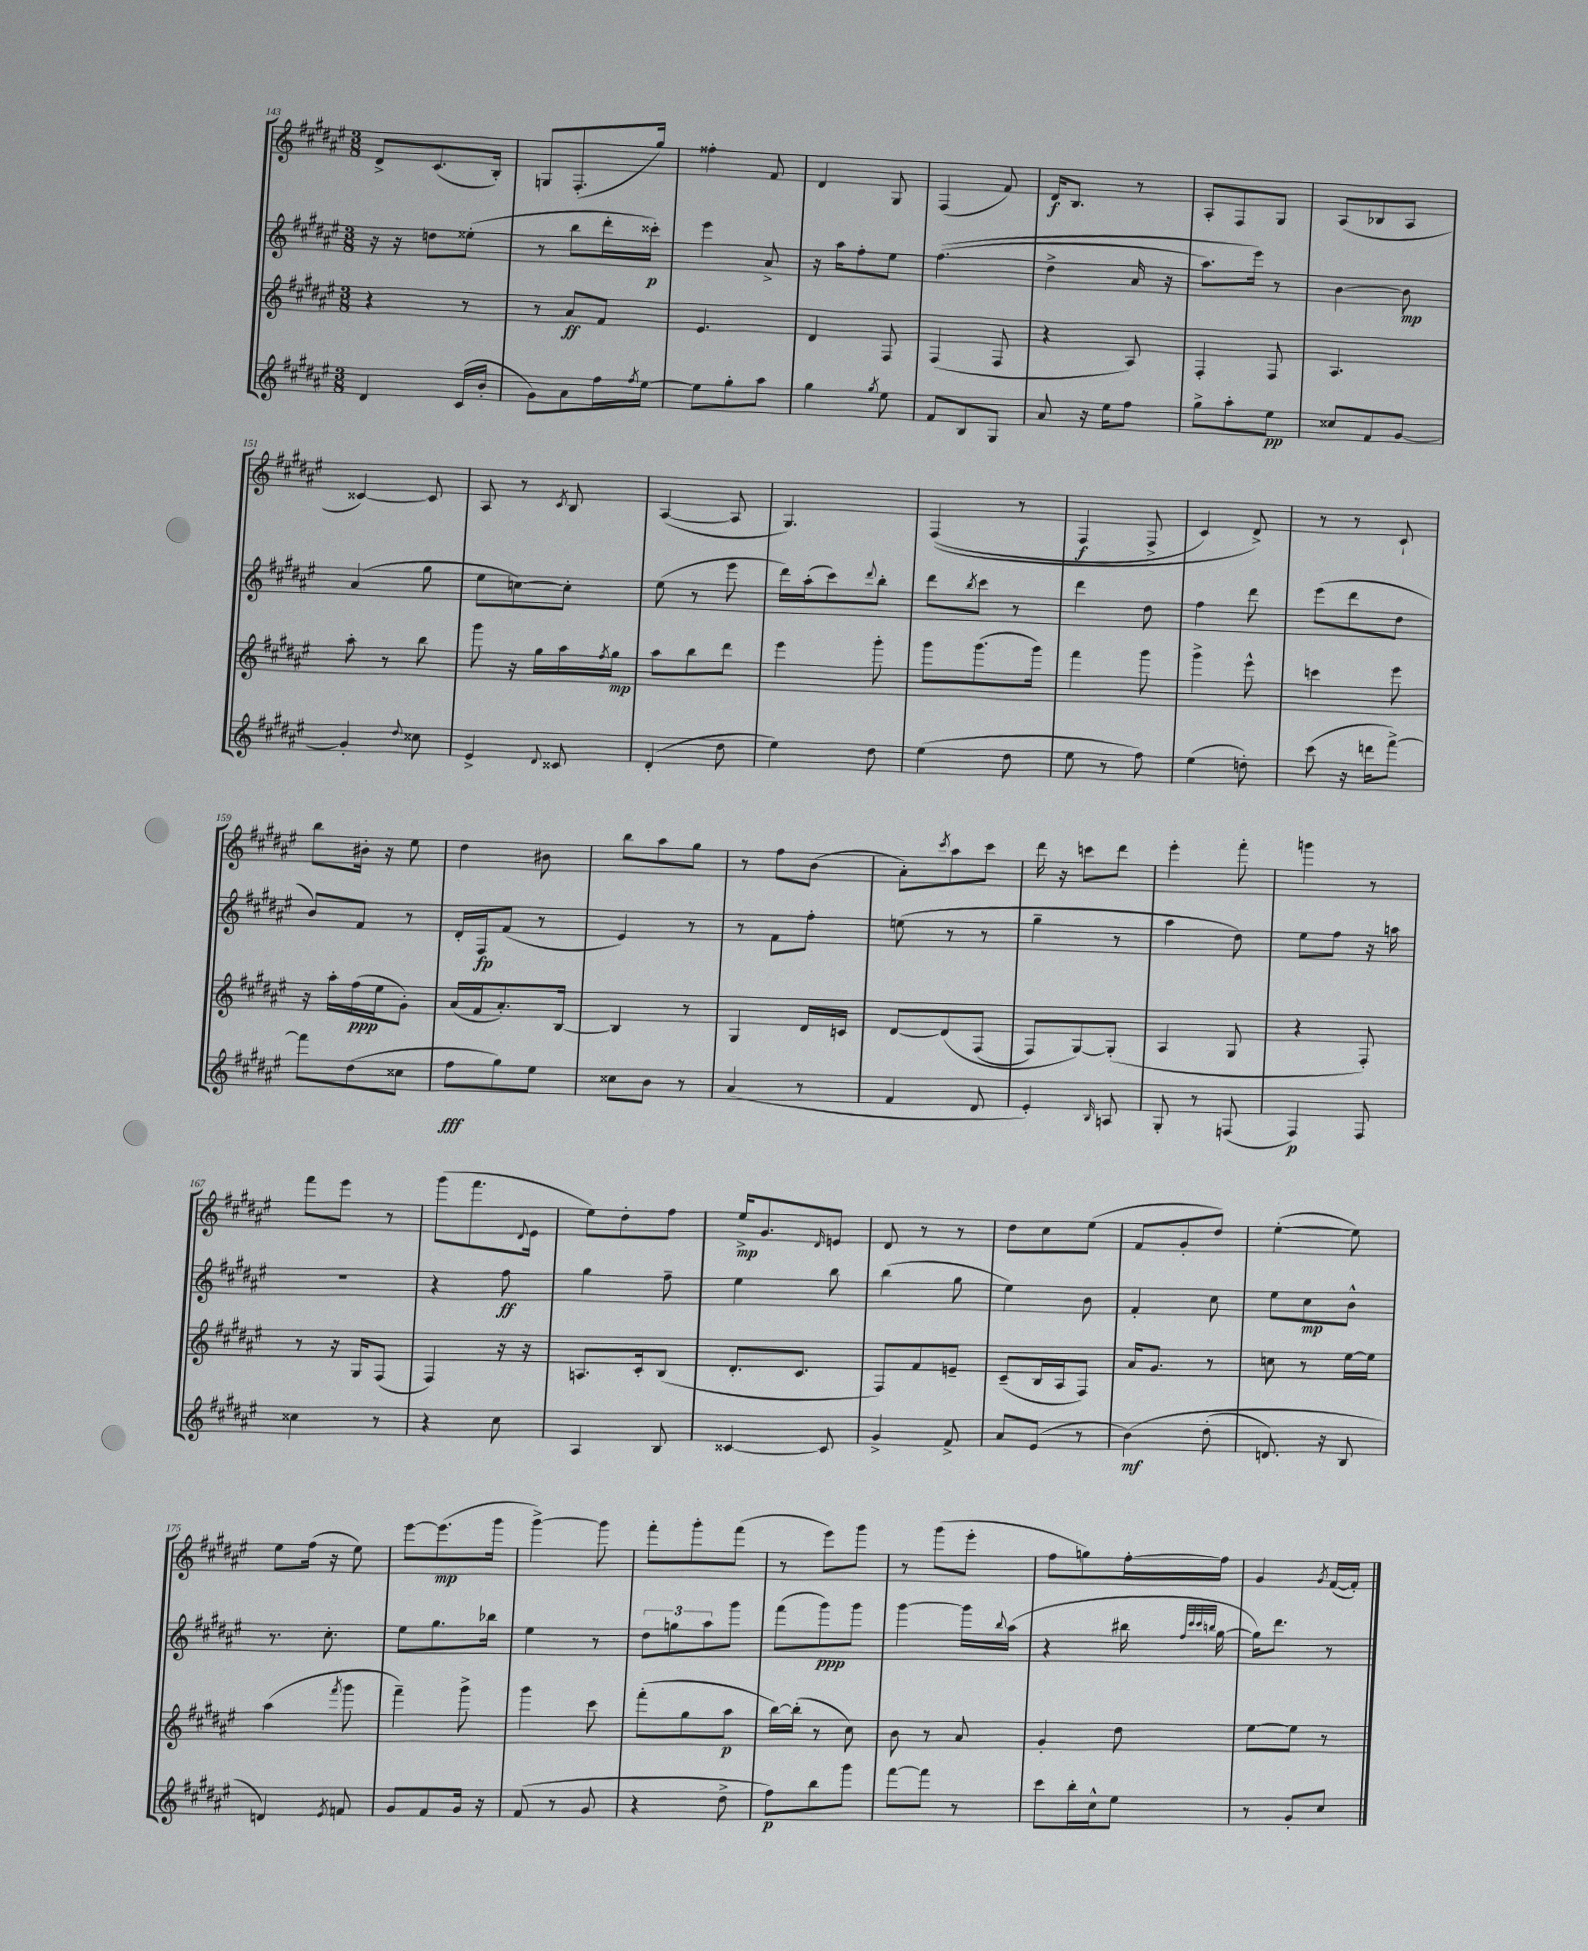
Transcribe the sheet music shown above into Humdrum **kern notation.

**kern	**kern	**kern	**kern
*staff4	*staff3	*staff2	*staff1
*clefG2	*clefG2	*clefG2	*clefG2
*k[f#c#g#d#a#e#]	*k[f#c#g#d#a#e#]	*k[f#c#g#d#a#e#]	*k[f#c#g#d#a#e#]
*M3/8	*M3/8	*M3/8	*M3/8
4d#/	4r	16r	8d#^/L
.	.	16r	.
.	.	8dd\L	(8.c#/
(16c#/LL	8r	(8ee##'\J	.
16b'/JJ	.	.	16B'/Jk)
=	=	=	=
8g#\L)	8r	8r	8G/L
8a#\	8a#/L	8bb\L	(8.F#'/
16ff#\L	8f#/J	16ddd#'\L	.
8qff#/	.	.	.
[16ee#\JJ	.	16ccc##'\JJ)	16gg#/Jk)
=	=	=	=
8ee#\]L	4.e#/	4eee#\	4ff##'\
8gg#'\	.	.	.
8aa#\J	.	8a#^/	8f#/
=	=	=	=
4gg#\	4d#/	16r	4d#/
.	.	16aa#\LK	.
.	.	8ff#'\	.
8qgg#/	.	.	.
8ee#\	8F#/	8ee#\J	8G#/
=	=	=	=
8f#/L	(4F#/	&((4.ff#\	(4F#/
8B/	.	.	.
8G#/J	8F#/	.	8f#/)
=	=	=	=
8a#/	4r	4dd#^\	16d#/LK
.	.	.	8.B/J
16r	.	.	.
16ee#\LK	.	.	.
8ff#\J	8A#/)	16a#/	8r
.	.	16r	.
=	=	=	=
8gg#^\L	4F#'/	8.aa#\L)	8A#'/L
8aa#'\	.	.	8F#/
.	.	16eee#\Jk&)	.
8ee#\J	8F#/	8r	8G#/J
=	=	=	=
8cc##/L	4.A#/	[4b\	(8A#/L
8f#/	.	.	8B-/
[8g#/J	.	8b\]	8A#/J
=	=	=	=
4g#'/]	8aa#'\	(4a#/	[4c##/)
.	8r	.	.
8qqdd#/	.	.	.
8cc##\	8bb\	8gg#\	8c##/]
=	=	=	=
4e#^/	8ggg#\	8ee#\L	8A#/
.	16r	[8cc\)	8r
.	16gg#\LL	.	.
8qqd#/	.	.	8qc#/
8c##/	16aa#\	8cc'\]J	8B/
.	8qff#/	.	.
.	16gg#\JJ	.	.
=	=	=	=
(4d#'/	8aa#\L	(8ee#\	([4A#/
.	8bb\	8r	.
8dd#\	8ddd#\J	8eee#\	8A#/]
=	=	=	=
4ee#\)	4eee#\	16ddd#\LL)	4.G#/)
.	.	(16aa#'\J	.
.	.	8ccc#\)	.
.	.	8qqddd#/	.
8dd#\	8ggg#'\	8bb'\J	.
=	=	=	=
(4ee#\	8ggg#\L	8ddd#\L	&((4F#/
.	.	8qbb/	.
.	(8.ggg#\	8ccc#\J	.
8dd#\	.	8r	8r
.	16ggg#\Jk)	.	.
=	=	=	=
8ee#\	4fff#\	4ddd#\	4F#/
8r	.	.	.
8ff#\)	8ggg#\	8dd#\	8F#^/
=	=	=	=
(4ee#\	4ggg#^\	4ff#\	4c#/)
8dd'\)	8eee#^^\	8ddd#\	8d#^/&)
=	=	=	=
(8ccc#\	4ccc\	(8eee#\L	8r
16r	.	8ddd#\	8r
16ddd\LK	.	.	.
[8fff#^\J)	8eee#\	8dd#\J	8c#`/
=	=	=	=
8fff#\]L	16r	8b/L)	8bb\L
.	16aa#'\LL	.	.
(8dd#\	(16ff#\	8f#/J	16b#'\Jk
.	16ee#\J	.	16r
8cc##\J	8g#'\J)	8r	8ee#\
=	=	=	=
8ff#\L	(16a#/LL	16d#'/LL	4dd#\
.	16f#/J	16F#/J	.
8gg#\)	8.a#'/)	(8f#/J	.
8ee#\J	.	8r	8b#\
.	[16B/Jk	.	.
=	=	=	=
8cc##\L	4B/]	4e#/)	8bb\L
8b\J	.	.	8aa#\
8r	8r	8r	8gg#\J
=	=	=	=
(4a#/	4G#/	8r	8r
.	.	8f#\L	8ff#\L
8r	16d#/LL	8ff#'\J	(8b\J
.	16c/JJ	.	.
=	=	=	=
4f#/	[8d#/L	(8ee\	8a#'\L)
.	.	.	8qccc#/
.	&(8d#/]	8r	8aa#\
8d#/	(8F#/J	8r	8ccc#\J
=	=	=	=
4e#'/)	8F#/L)	4gg#~\	16ddd#\
.	.	.	16r
.	[8G#/&)	.	8ccc\L
16qqB/	.	.	.
8A/	(8G#'/]J	8r	8ddd#\J
=	=	=	=
8G#'/	4A#/	4aa#\	4eee#'\
8r	.	.	.
(8F/	8G#/	8dd#\)	8fff#'\
=	=	=	=
4F#/)	4r	8ee#\L	4ggg\
.	.	8ff#\J	.
8F#/	8F#'/)	16r	8r
.	.	16aa\	.
=	=	=	=
4cc##\	8r	4.r	8fff#\L
.	16r	.	8eee#\J
.	16G#/LK	.	.
8r	(8F#/J	.	8r
=	=	=	=
4r	4F#/)	4r	(8ggg#\L
.	.	.	8.fff#\
8cc#\	16r	8ff#\	.
.	.	.	8qqd#/
.	16r	.	16e#\Jk
=	=	=	=
4A#/	8.A/L	4gg#\	8ee#\L)
.	.	.	8dd#'\
.	16c#'/k	.	.
8B/	(8B/J	8ff#~\	8ff#\J
=	=	=	=
[4c##/	8.d#'/L	4ee#\	16ee#^/LK
.	.	.	8.g#/
.	8.c#/J	.	.
.	.	.	16qqd#/
8c##/]	.	8bb\	8e/J
=	=	=	=
4g#^/	8F#/L)	(4bb\	8d#/
.	8f#/	.	8r
8f#^/	8e~/J	8gg#\	8r
=	=	=	=
8a#/L	(8c#~/L	4ee#\)	8dd#\L
(8e#/J	16B/L	.	8cc#\
.	16A#/J	.	.
8r	8F#/J)	8b\	(8ee#\J
=	=	=	=
&(4b\)	16a#/LK	4f#'/	8f#/L
.	8.g#/J	.	.
.	.	.	8g#'/
(8dd#'\	8r	8cc#\	8dd#/J)
=	=	=	=
8.d/)	8cc\	8ee#\L	([4ee#'\
.	8r	8cc#\	.
16r	.	.	.
8B/	[16ee#\LL	8b^^\J	8ee#\])
.	16ee#\]JJ	.	.
=	=	=	=
4d/&)	(4aa#\	8.r	8ee#\L
.	.	.	(16ff#\Jk
.	.	8.cc#'\	16r
8qe#/	8qfff#/	.	.
8f/	8ggg#\	.	8ee#\)
=	=	=	=
8g#/L	4fff#~\)	8ee#\L	[8eee#\L
8f#/	.	8.gg#\	(8.eee#\]
16g#/Jk	8ggg#^\	.	.
16r	.	16bb-\Jk	16ggg#\Jk
=	=	=	=
(8f#/	4ggg#\	4ee#\	[4ggg#^\)
8r	.	.	.
8g#/	8ccc#\	8r	8ggg#\]
=	=	=	=
4r	(8fff#'\L	12dd#\L	8fff#'\L
.	.	12gg\	.
.	8gg#\	.	8ggg#'\
.	.	12aa#\	.
8dd#^\	8aa#\J	8ggg#\J	(8fff#\J
=	=	=	=
8ff#\L)	[16bb\LL)	(8fff#\L	8r
.	(16bb'\]JJ	.	.
8bb\	8r	8ggg#\)	8eee#\L)
8ggg#\J	8cc#\)	8ggg#\J	8ggg#\J
=	=	=	=
[8fff#\L	8b\	[4ggg#\	8r
8fff#\]J	8r	.	(8ggg#\L
8r	8a#/	16ggg#\]LL	8eee#'\J
.	.	8qqbb/	.
.	.	(16aa#\JJ	.
=	=	=	=
8ccc#\L	4g#'/	4r	8ff#\L
16bb'\L	.	.	8gg\)
16cc#^^\J	.	.	.
8ee#\J	8dd#\	16bb#\	[16ff#'\L
.	.	32qqff#/LLL	.
.	.	32qqccc#/	.
.	.	32qqccc#/	.
.	.	32qqbb/JJJ	.
.	.	[16gg#\	16ff#\]JJ
=	=	=	=
8r	[8ee#\L	16gg#\]LK)	4g#/
.	.	8.ddd#\J	.
8g#'/L	8ee#\]J	.	.
.	.	.	8qg#/
8cc#/J	8r	8r	([16f#/LL
.	.	.	16f#'/]JJ)
==	==	==	==
*-	*-	*-	*-
